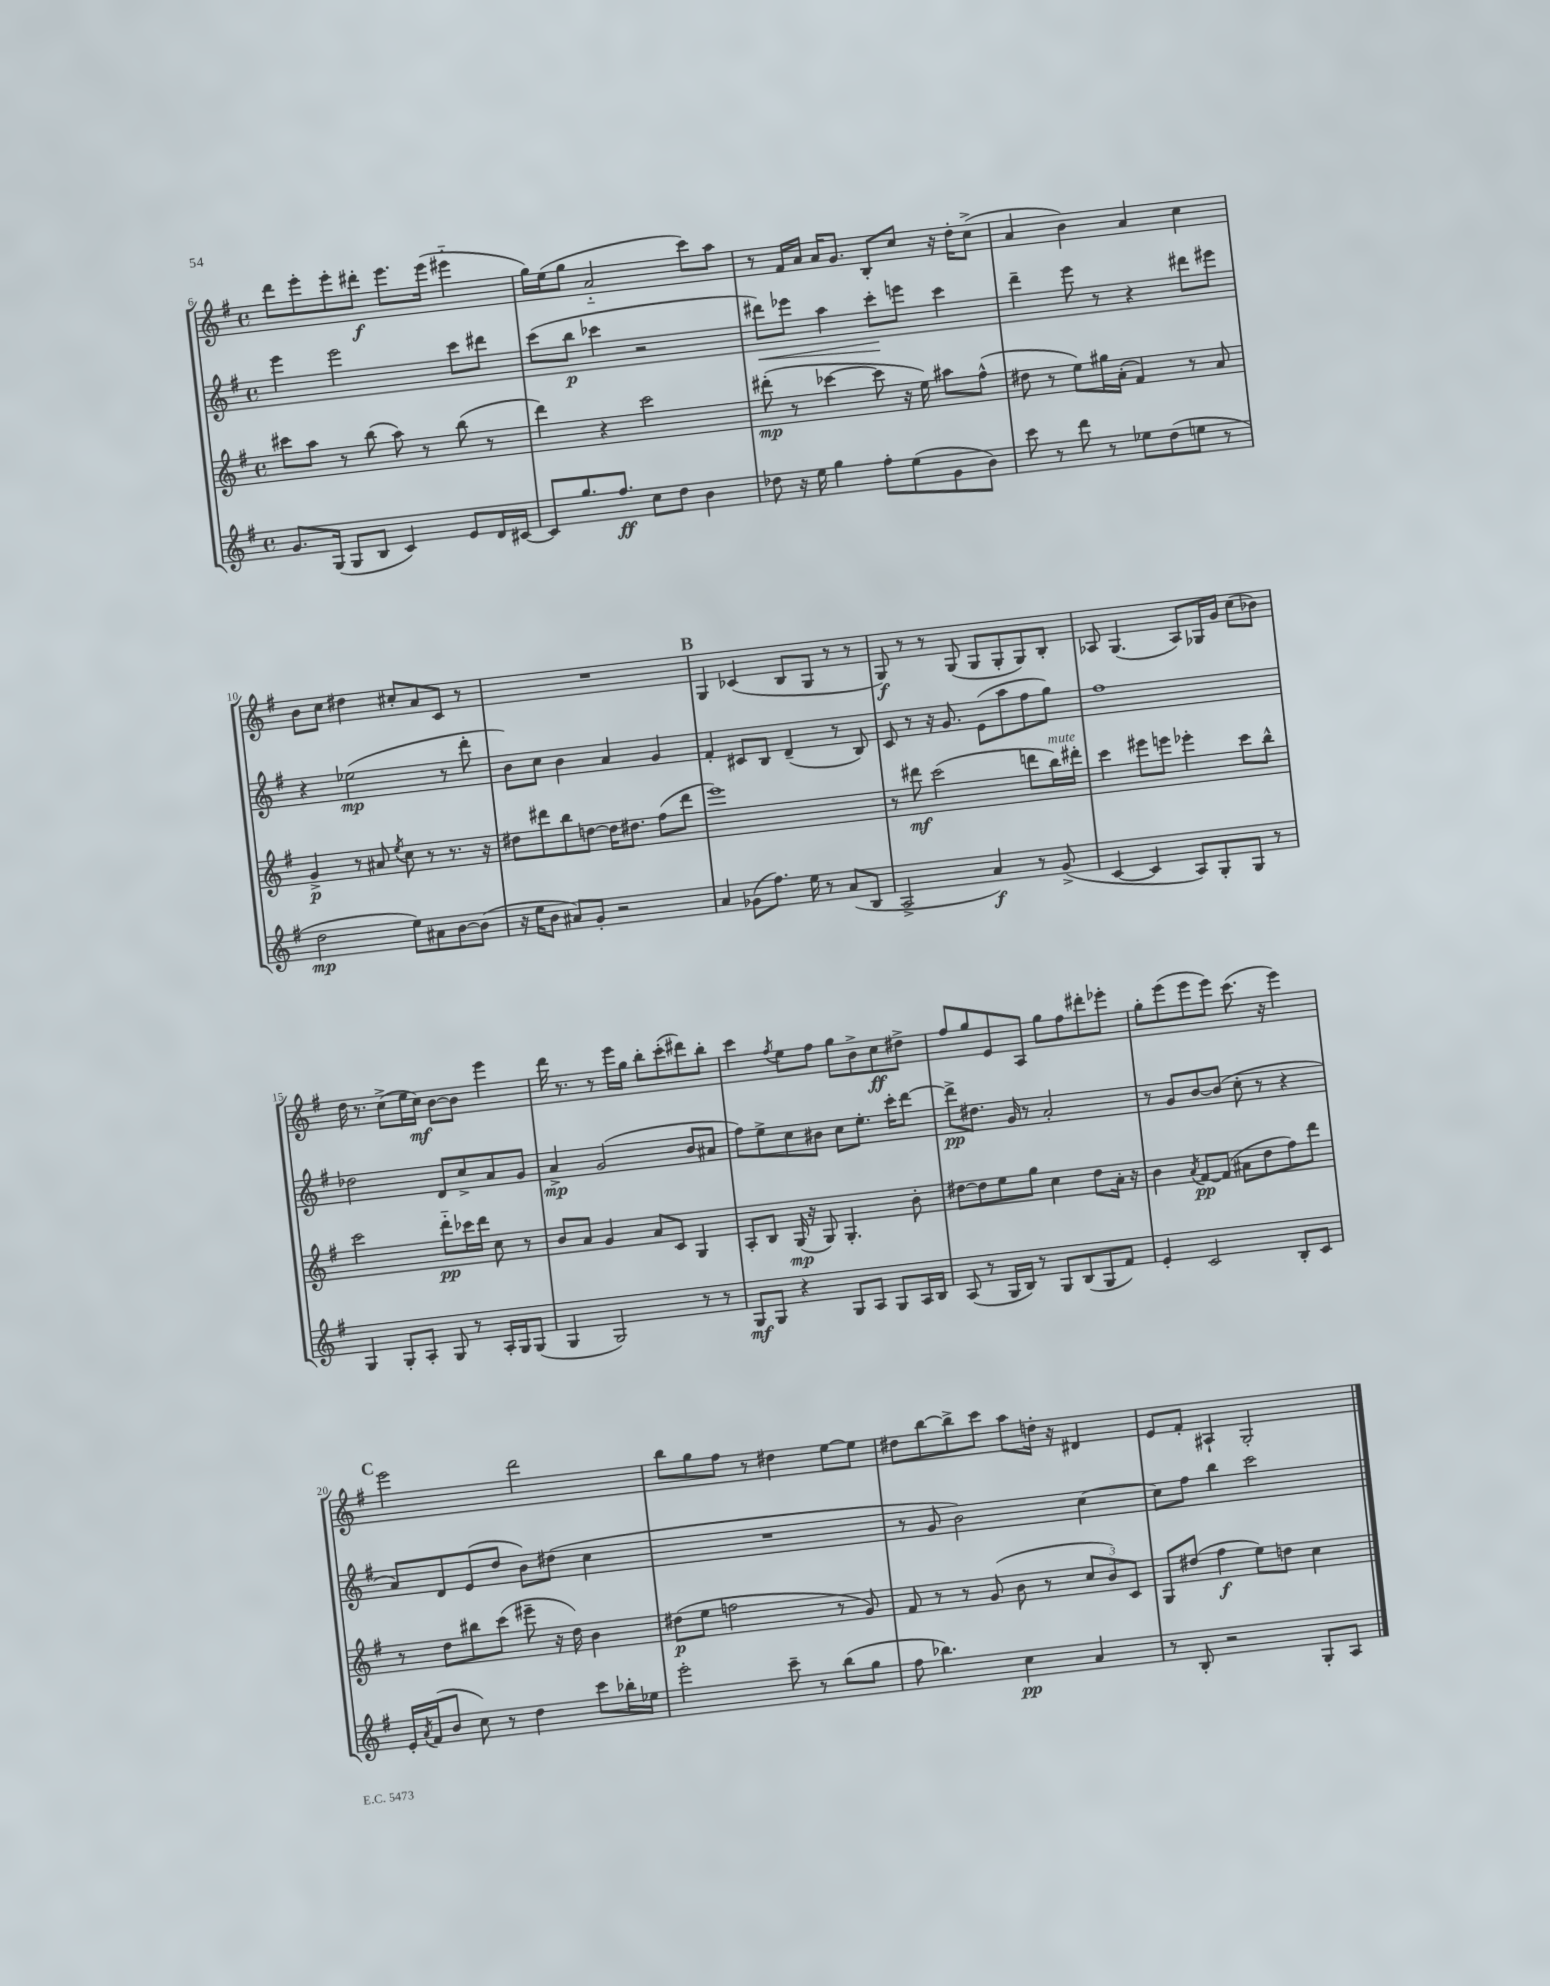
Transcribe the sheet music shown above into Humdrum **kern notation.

**kern	**kern	**kern	**kern
*staff4	*staff3	*staff2	*staff1
*clefG2	*clefG2	*clefG2	*clefG2
*k[f#]	*k[f#]	*k[f#]	*k[f#]
*M4/4	*M4/4	*M4/4	*M4/4
*met(c)	*met(c)	*met(c)	*met(c)
8.g	8ccc#	4eee	8ddd
.	8aa	.	8eee'
(16G	.	.	.
8G	8r	2eee	8eee'
8B	(8bb	.	8ddd#'
4c)	8aa)	.	8.eee
.	8r	.	.
.	.	.	(16eee
8e	(8bb	8ccc	4eee#'~
16d	8r	8ddd#	.
[16c#	.	.	.
=	=	=	=
8c#]	4ddd)	(8ccc	16gg)
.	.	.	(16ee
8.gg	.	8bb	8gg
.	4r	4ccc-	2a'~
8.ff#	.	.	.
8cc	2ccc	2r	.
8dd	.	.	.
4b	.	.	8ccc)
.	.	.	8aa
=	=	=	=
8dd-	(8ddd#'	8ddd#)	8r
16r	8r	8eee-	16f#
16ee	.	.	16a
4gg	[4ccc-	4aa	16a
.	.	.	8.g
8ff#'	8ccc-]	8ccc'	8B'
(8ee	16r	8eee	8cc
.	16ee)	.	.
8g	8aa#	4ccc	16r
.	.	.	16dd'
8b)	(8ff#^^	.	(8cc^
=	=	=	=
8ccc	8dd#	4ddd~	4a
8r	8r	.	.
8ddd	8ee)	8eee	4b)
8r	16gg#	8r	.
.	(16a'	.	.
8ee-	4f#)	4r	4a
(8dd	.	.	.
8ee	8r	8ddd#	4cc
8r	8a	8eee#	.
=	=	=	=
2dd	4g^	4r	8b
.	.	.	8cc
.	8r	(2ee-	4dd#
.	8a#	.	.
.	8qee	.	.
8ee)	8cc	.	8cc#'
8a#	8r	.	8a
[8b	8.r	8r	8c
(8b]	.	8ddd'	8r
.	16r	.	.
=	=	=	=
16r	8dd#	8b)	1r
16ee	.	.	.
8b	8ddd#	8cc	.
8a#)	8bb	4b	.
8g'	[8dd	.	.
2r	16dd]	4a	.
.	8.dd#	.	.
.	(8ff#	4g	.
.	8ddd#	.	.
=	=	=	=
4a	1eee)	4f#'	4G
(8g-	.	8c#	(4c-
8.ff#)	.	8B	.
.	.	(4d~	8B
16ee	.	.	.
8r	.	.	8G
(8a	.	8r	8r
8B	.	8B)	8r
=	=	=	=
2A^	8r	8c	8G)
.	8ddd#	8r	8r
.	(2ccc	16r	8r
.	.	8.g	.
.	.	.	(8G
4a)	.	(8e	8G
.	.	8aa	8G'
8r	8ddd	8ff#	8G)
(8g^	16bb)	8gg)	8B'
.	16ddd#'	.	.
=	=	=	=
[4c	4ccc	1ff#	8A-
.	.	.	(4.G
4c]	8eee#	.	.
.	8eee	.	.
8A)	4eee-'	.	8A-)
8G'	.	.	16G-
.	.	.	16g
8G	8ccc	.	(8cc
8r	8bb^^	.	8b-)
=	=	=	=
4G	2ccc	2dd-	16dd
.	.	.	8.r
8G'	.	.	(8cc^
8A'	.	.	16ee
.	.	.	16cc)
8G	8ddd'~	8d	[8b
8r	16ccc-	8cc^	8b]
.	16ddd	.	.
16A'	8cc	8a	4eee
16G	.	.	.
(8G	8r	8g	.
=	=	=	=
4G	8b	4a^	16ddd
.	.	.	8.r
.	8a	.	.
2G)	4g	(2g	8r
.	.	.	16eee
.	.	.	16gg
.	8a	.	8bb'
.	8c	.	(8ccc'
8r	4G	8b	8ddd#)
8r	.	8a#	8bb'
=	=	=	=
8G	8A'	8ff#)	4ccc
8G	8B	8ee^	.
.	.	.	8qff#
4r	(16G	8cc	8ee
.	16r	.	.
.	8G)	8b#	8ff#
8G	4.G'	8cc	8gg
8A	.	8.ee'	8b^
8G	.	.	8cc
.	.	16ccc'	.
16A	8b'	[8ddd	8dd#^
16B	.	.	.
=	=	=	=
(8A	[8dd#	8ddd^]	8ff#
8r	8dd#]	8.dd#	8gg
16G	8ee	.	8e
16B)	.	16g	.
8r	8gg	8r	8A
8G	4cc	2a'	8gg
(8B	.	.	8ff#
8G	8dd#	.	8ddd#'
8f#)	16a'	.	8eee-'
.	16r	.	.
=	=	=	=
4e'	4b	8r	8gg'
.	.	8g	(8eee
.	8qa	.	.
2c	[8f#	[8b	8eee
.	(8f#]	(8b]	8eee)
.	8a#	8cc'	(8.ccc
.	8dd	8r	.
.	.	.	16r
8B'	8ff#)	4r	4eee)
8c	8ddd	.	.
=	=	=	=
16e'	8r	8a)	2eee
8qa	.	.	.
(16f#	.	.	.
8b	8dd	8d	.
8cc)	8bb#	(8e	.
8r	(8ccc	8dd	.
4dd	8eee#~	8b)	2ddd
.	16r	(8dd#	.
.	16dd)	.	.
8ccc	4b	4cc	.
16bb-'	.	.	.
16ee-	.	.	.
=	=	=	=
2eee'	(8dd#	1r	8bb
.	8ee	.	8gg
.	2ff	.	8ff#
.	.	.	8r
8ccc~	.	.	4dd#
8r	.	.	.
(8bb	8r	.	[8ee
8gg	8g)	.	8ee]
=	=	=	=
8ff#	8f#	8r	8dd#
4.bb-)	8r	8g	[8bb
.	8r	2b)	8bb^]
.	(8g	.	8ccc
4cc	8b	.	8aa
.	8r	.	16dd'
.	.	.	16r
4a	12cc	[4cc	4d#
.	12b)	.	.
.	12c	.	.
=	=	=	=
8r	8G	8cc]	8e
8B'	(8dd#	8ff#	8f#'
2r	4ff#	4bb	4A#`
.	8ee)	2ccc	2G'
.	8dd	.	.
8G'	4cc	.	.
8A	.	.	.
==	==	==	==
*-	*-	*-	*-
